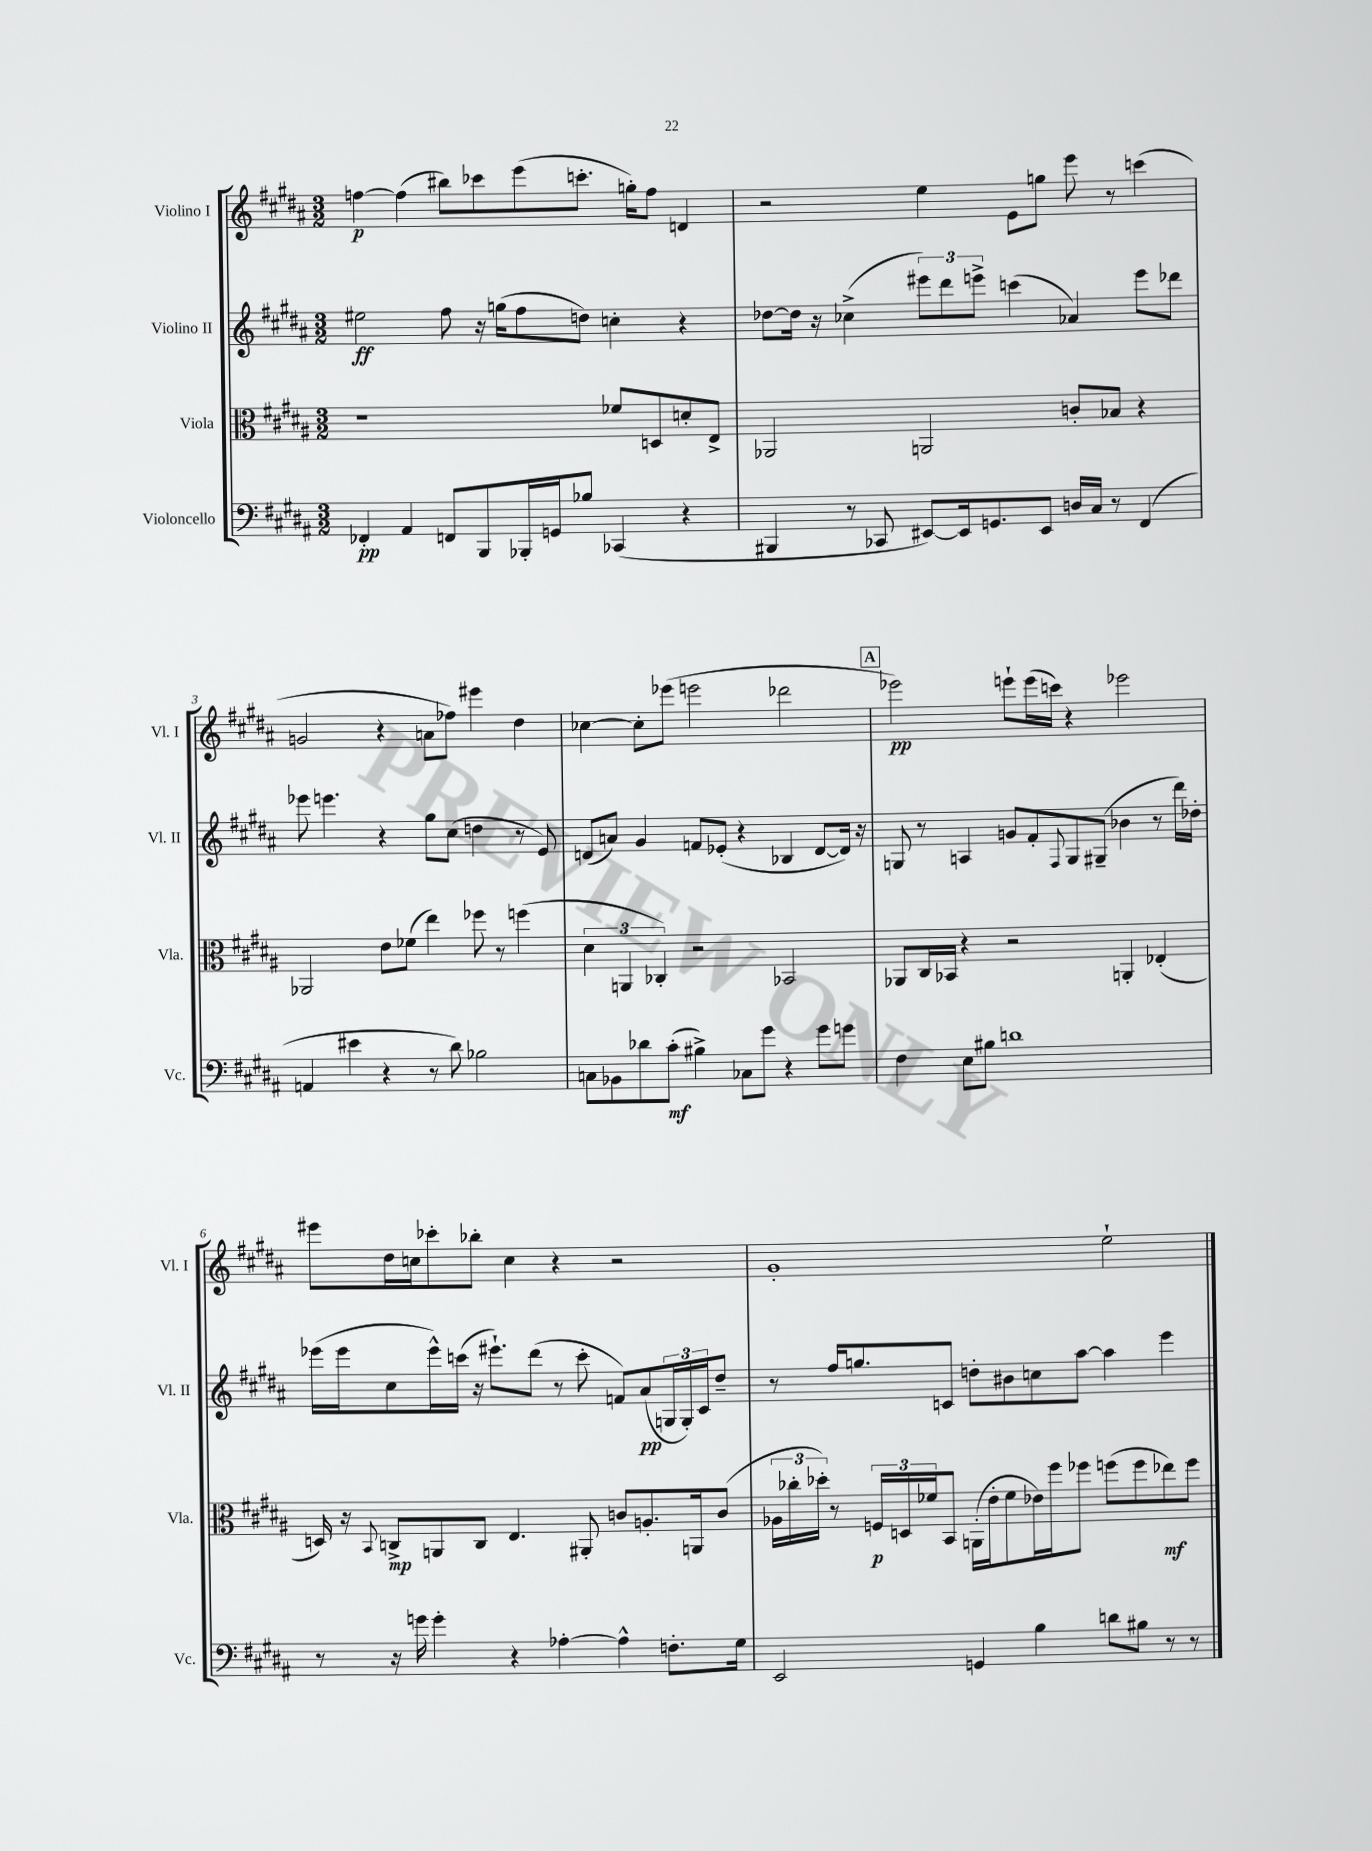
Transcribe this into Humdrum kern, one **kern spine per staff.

**kern	**kern	**kern	**kern
*staff4	*staff3	*staff2	*staff1
*clefF4	*clefC3	*clefG2	*clefG2
*k[f#c#g#d#a#]	*k[f#c#g#d#a#]	*k[f#c#g#d#a#]	*k[f#c#g#d#a#]
*M3/2	*M3/2	*M3/2	*M3/2
4FF-'	1r	2ee#	[4ff
4AA#	.	.	(4ff]
8FF	.	8ff#	8bb#)
8BBB	.	16r	8ccc-
.	.	(16gg	.
16BBB-'	.	8ff#	(8eee
16GG	.	.	.
8B-	.	8dd)	8.ccc'
(4CC-	8f-	4cc'	.
.	.	.	16gg')
.	8D	.	8ff
4r	8d'	4r	4d
.	8E^	.	.
=	=	=	=
4BBB#	2AA-	[8dd-	2r
.	.	16dd-]	.
.	.	16r	.
8r	.	(4cc-^	.
8CC-	.	.	.
[8EE#)	2AA	12eee#)	4ee
.	.	12ddd#	.
16EE#]	.	.	.
.	.	12eee^	.
8.GG	.	.	.
.	.	(4ccc	8e
8EE#	.	.	8gg
16D	8c'	4a-)	8eee
16C#	.	.	.
8r	8B-	.	8r
(4FF#	4r	8eee	(4ccc
.	.	8ddd-	.
=	=	=	=
4AA	2AA-	8eee-	2g
.	.	4.eee	.
4e#	.	.	.
4r	8e	4r	4r
.	(8f-	.	.
8r	4ee)	8gg#	8a
8d#)	.	(8cc#	8ff-)
2B-	8ff-	4dd	4eee#
.	8r	.	.
.	(4ff	8r	4dd#
.	.	8e)	.
=	=	=	=
8C	6d#	(8d	[4cc-
8BB-	.	8a)	.
.	6AA	.	.
8d-	.	4g#	8cc-']
.	6C-')	.	.
(8c#'	.	.	(8eee-
4B#^)	2r	8f	2eee
.	.	(8e-'	.
8C-	.	4r	.
8g#	.	.	.
4r	2BB-	4B-	2ddd-
8g#	.	[8d	.
8g	.	16d])	.
.	.	16r	.
=	=	=	=
4F#	8AA-	8G	2eee-)
.	16C#	8r	.
.	16BB-	.	.
8E	4r	4A	.
8B#	.	.	.
1d	2r	8g	8eee`
.	.	8f#'	(16eee
.	.	.	16ccc)
.	.	8qqF#	.
.	.	8G	4r
.	.	(8G#~	.
.	4AA'	4b-	2eee-
.	(4E-'	8r	.
.	.	16ddd#)	.
.	.	16dd-'	.
=	=	=	=
8r	16D)	(16eee-	8eee#
.	16r	16eee-	.
.	8qqBB	.	.
16r	8C^	8cc#	16dd#
16g	.	.	16cc
4g'	8AA	16eee-^^)	8ccc-'
.	.	(16ccc	.
.	8C	16r	8bb-'
.	.	8.eee#`)	.
4r	4.E	.	4cc
.	.	(8ddd#	.
[4A-'	.	8r	4r
.	8AA#'	8ccc'	.
4A-^^]	8c	8f)	2r
.	8.A'	(8a#	.
8.F'	.	24G	.
.	.	24G')	.
.	16AA	.	.
.	.	24c#	.
.	(8c	8dd#~	.
16G#	.	.	.
=	=	=	=
2EE	24A-	8r	1g#'
.	24cc-'	.	.
.	24dd-')	.	.
.	8r	16ff#	.
.	.	8.gg	.
.	24F	.	.
.	24D	.	.
.	24f-	.	.
.	8BB	8c	.
4GG	(16AA'	8dd'	.
.	16e'	.	.
.	8f-	8b#	.
4B	16e-)	8cc	.
.	16ff#	.	.
.	8ff-	[8aa#	.
8d	(8ff	4aa#]	2ee`
8B#	8ff	.	.
8r	8ee-)	4eee	.
8r	8ff	.	.
==	==	==	==
*-	*-	*-	*-
